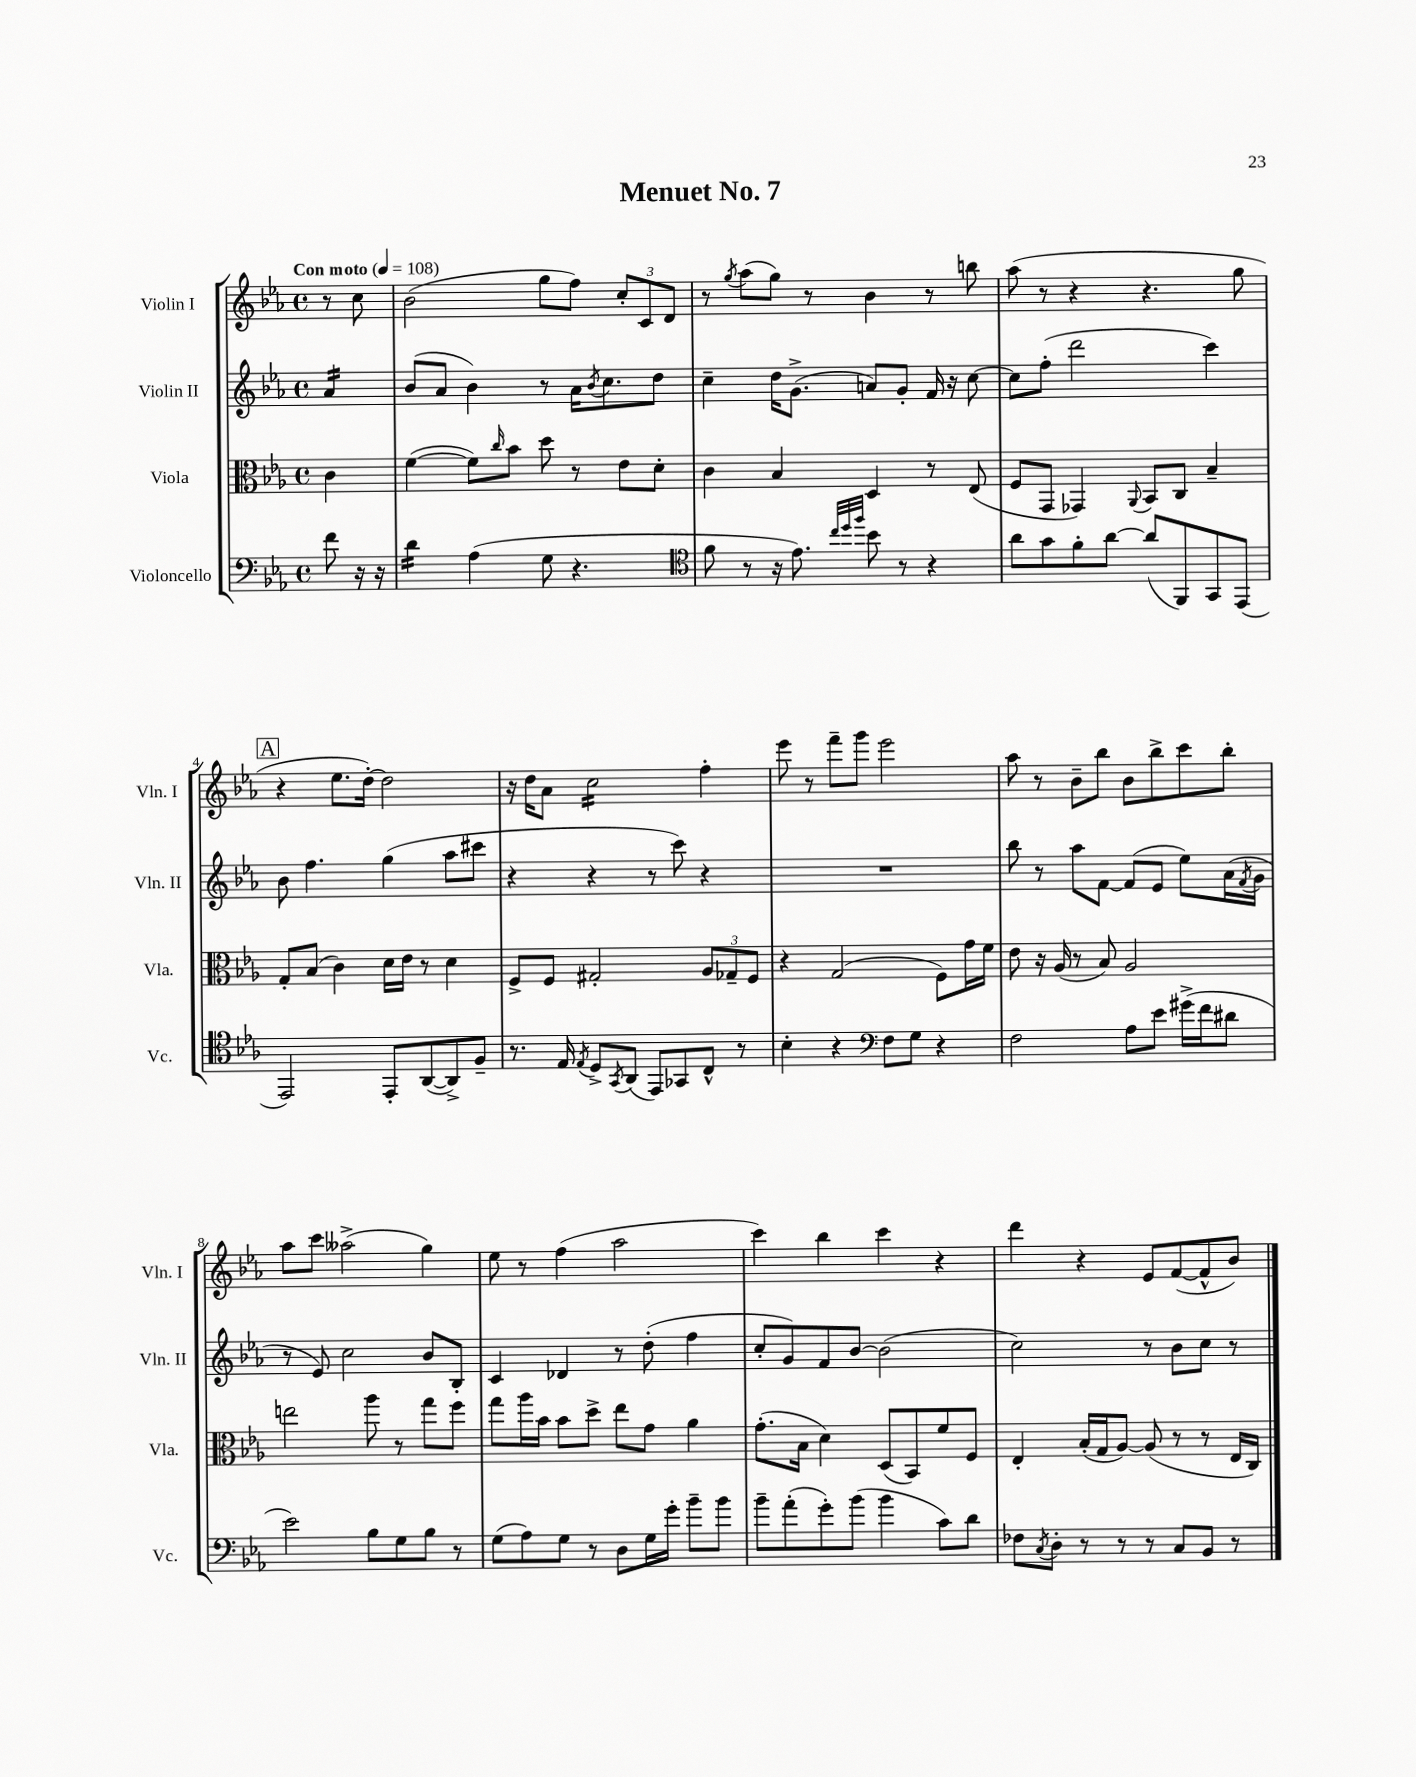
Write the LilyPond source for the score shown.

\header { title = "Menuet No. 7" }
<<
\new StaffGroup <<
\new Staff = "s0" \with { instrumentName = "Violin I" shortInstrumentName = "Vln. I" } {
    \clef treble \key ees \major \defaultTimeSignature \time 4/4 \partial 4 \tempo "Con moto" 4 = 108
    r8 c''8 |
    bes'2( g''8 f''8) \tuplet 3/2 { c''8-. c'8 d'8 } |
    r8 \acciaccatura { g''8 } aes''8( g''8) r8 bes'4 r8 b''8 |
    aes''8( r8 r4 r4. g''8 |
    \mark \markup { \box "A" } r4 ees''8. d''16~-.) d''2 |
    r16 d''16 aes'8 c''2:16 f''4-. |
    ees'''8 r8 f'''8-- g'''8 ees'''2 |
    aes''8 r8 bes'8-- bes''8 bes'8 bes''8-> c'''8 bes''8-. |
    aes''8 c'''8 aeses''2->( g''4) |
    ees''8 r8 f''4( aes''2 |
    c'''4) bes''4 c'''4 r4 |
    d'''4 r4 ees'8 f'8~( f'8-^ bes'8) \bar "|." |
}
\new Staff = "s1" \with { instrumentName = "Violin II" shortInstrumentName = "Vln. II" } {
    \clef treble \key ees \major \defaultTimeSignature \time 4/4 \partial 4
    aes'4:16 |
    bes'8( aes'8 bes'4) r8 aes'16 \acciaccatura { bes'8 } c''8. d''8 |
    c''4-- d''16 g'8.->( a'8) g'8-. f'16 r16 c''8~ |
    c''8 f''8-.( d'''2 c'''4) |
    \mark \markup { \box "A" } bes'8 f''4. g''4( aes''8 cis'''8 |
    r4 r4 r8 c'''8) r4 |
    R1 |
    bes''8 r8 aes''8 f'8~ f'8( ees'8 ees''8) aes'16( \acciaccatura { f'8 } g'16 |
    r8 ees'8) c''2 bes'8 bes8-. |
    c'4 des'4 r8 d''8-.( f''4 |
    c''8-. g'8) f'8 bes'8~ bes'2( |
    c''2) r8 bes'8 c''8 r8 \bar "|." |
}
\new Staff = "s2" \with { instrumentName = "Viola" shortInstrumentName = "Vla." } {
    \clef alto \key ees \major \defaultTimeSignature \time 4/4 \partial 4
    c'4 |
    f'4~( f'8) \grace { c''16 } bes'8 d''8 r8 ees'8 d'8-. |
    c'4 bes4 d4 r8 ees8( |
    f8 g,8 ges,4) \appoggiatura { aes,8 } bes,8 c8 bes4-- |
    \mark \markup { \box "A" } g8-. bes8( c'4) d'16 ees'16 r8 d'4 |
    f8-> f8 gis2-. \tuplet 3/2 { aes8 ges8-- f8 } |
    r4 g2( f8) g'16 f'16 |
    ees'8 r16 aes16( r8 bes8) aes2 |
    e''2 aes''8 r8 g''8 f''8 |
    g''8 aes''16 bes'16 bes'8 d''8-> ees''8 g'8 aes'4 |
    g'8.-.( bes16 d'4) d8( bes,8) f'8 f8 |
    ees4-. bes16-.( g16 aes8~) aes8( r8 r8 ees16 c16) \bar "|." |
}
\new Staff = "s3" \with { instrumentName = "Violoncello" shortInstrumentName = "Vc." } {
    \clef bass \key ees \major \defaultTimeSignature \time 4/4 \partial 4
    f'8 r16 r16 |
    d'4:16 aes4( g8 r4. |
    \clef tenor f'8 r8 r16 ees'8.) \grace { c''32 d''32 f''32 } bes'8 r8 r4 |
    aes'8 g'8 f'8-. aes'8~ aes'8( f,8) g,8 ees,8( |
    \mark \markup { \box "A" } ees,2) ees,8-. aes,8~( aes,8->) f8-- |
    r8. ees16 \acciaccatura { ees8 } d8-> \acciaccatura { g,8 } aes,8( ees,8) ges,8 c8-^ r8 |
    bes4-. r4 \clef bass f8 g8 r4 |
    f2 aes8 ees'8 gis'16->( f'16 dis'8 |
    ees'2) bes8 g8 bes8 r8 |
    g8( aes8) g8 r8 d8 g16 g'16-. bes'8-- bes'8 |
    bes'8-- aes'8-.( g'8-.) bes'8( bes'4 c'8) d'8 |
    fes8 \acciaccatura { c8 } d8-. r8 r8 r8 c8 bes,8 r8 \bar "|." |
}
>>
>>
